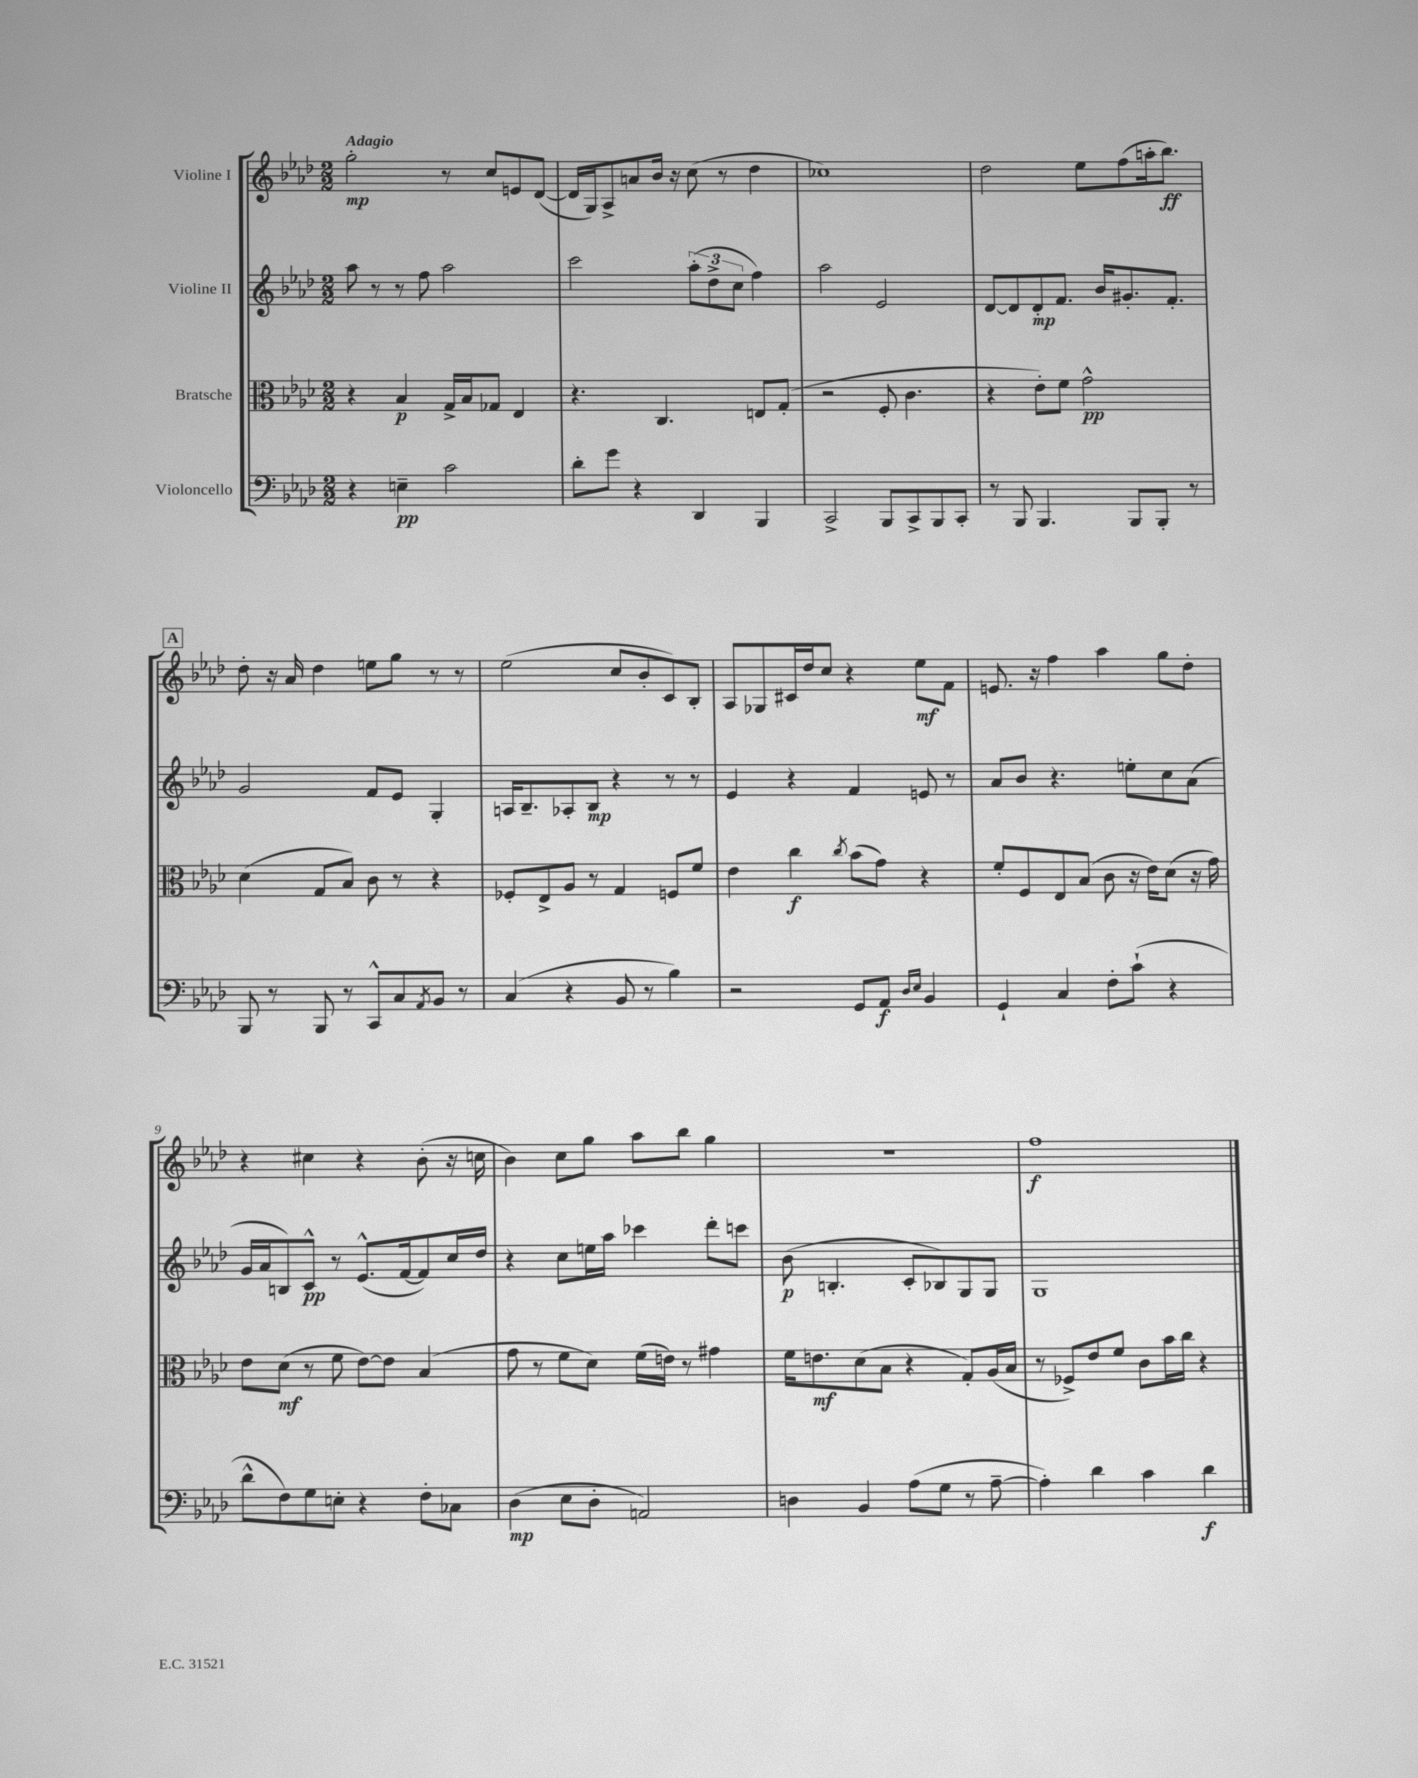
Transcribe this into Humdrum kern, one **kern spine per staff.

**kern	**kern	**kern	**kern
*staff4	*staff3	*staff2	*staff1
*clefF4	*clefC3	*clefG2	*clefG2
*k[b-e-a-d-]	*k[b-e-a-d-]	*k[b-e-a-d-]	*k[b-e-a-d-]
*M2/2	*M2/2	*M2/2	*M2/2
4r	4r	8aa-\	2gg'\
.	.	8r	.
4E~\	4B-/	8r	.
.	.	8ff\	.
2c\	16G^/LL	2aa-\	8r
.	16B-/J	.	.
.	8G-/J	.	8cc/L
.	4E-/	.	8e/
.	.	.	([8d-/J
=	=	=	=
8d-'\L	4.r	2ccc\	16d-/]LL
.	.	.	16G/J)
8g\J	.	.	8A-^/
4r	.	.	8a/
.	4.C/	.	16b-/Jk
.	.	.	16r
4DD-/	.	(12aa-'\L	(8cc\
.	.	12dd-^\	.
.	.	.	8r
.	.	12cc\J	.
4BBB-/	8E/L	4ff\)	4dd-\
.	(8G'/J	.	.
=	=	=	=
2CC^/	2r	2aa-\	1cc-)
8BBB-/L	8F'/	2e-/	.
8CC^/	4.c\	.	.
8BBB-/	.	.	.
8CC'/J	.	.	.
=	=	=	=
8r	4r	[8d-/L	2dd-\
8BBB-/	.	8d-/]	.
4.BBB-/	8e-'\L)	8d-'/	.
.	8f\J	8.f/J	.
.	2g^^\	.	8ee-\L
.	.	16b-/LK	.
8BBB-/L	.	8.g#'/	(8ff\
8BBB-'/J	.	.	16aa'\k
.	.	8.f'/J	8.bb-\J)
8r	.	.	.
=	=	=	=
8BBB-/	(4d-\	2g/	8dd-'\
8r	.	.	16r
.	.	.	16a-/
8BBB-/	8G/L	.	4dd-\
8r	8B-/J)	.	.
8CC^^/L	8c\	8f/L	8ee\L
8C/	8r	8e-/J	8gg\J
8qAA-/	.	.	.
8BB-/J	4r	4G'/	8r
8r	.	.	8r
=	=	=	=
(4C/	8F-'/L	16A/LK	(2ee-\
.	.	8.B-~/	.
.	8E-^/	.	.
4r	8A-/J	8A-'/	.
.	8r	8B-/J	.
8BB-/	4G/	4r	8cc/L
8r	.	.	8b-'/
4B-\)	8F/L	8r	8c/)
.	8f/J	8r	8B-'/J
=	=	=	=
2r	4e-\	4e-/	8A-/L
.	.	.	8G-/
.	4cc\	4r	16c#/L
.	.	.	16dd-/J
.	.	.	8cc/J
.	8qcc/	.	.
8GG/L	(8b-\L	4f/	4r
8AA-/J	8g\J)	.	.
16qqD-/LL	.	.	.
16qqE-/JJ	.	.	.
4BB-/	4r	8e/	8ee-\L
.	.	8r	8f\J
=	=	=	=
4GG`/	8f'/L	8a-/L	8.e/
.	8F/	8b-/J	.
.	.	.	16r
4C/	8E-/	4.r	4ff\
.	(8B-/J	.	.
8F'\L	8c\	.	4aa-\
(8c`\J	16r	8ee'\L	.
.	16e-\LK)	.	.
4r	(8d-\J	8cc\	8gg\L
.	16r	(8a-\J	8dd-'\J
.	16g\)	.	.
=	=	=	=
8d-^^\L	8e-\L	16g/LL	4r
.	.	16a-/J	.
8F\)	(8d-\J	8B/)	.
8G\	8r	8c^^/J	4cc#\
8E'\J	8f\	8r	.
4r	[8e-\L)	(8.e-^^/L	4r
.	8e-\]J	.	.
.	.	[16f/k	.
8F'\L	(4B-/	8f/])	(8b-'\
8C-\J	.	16cc/L	16r
.	.	16dd-/JJ	16cc\
=	=	=	=
(4D-\	8g\	4r	4b-\)
.	8r	.	.
8E-\L	8f\L	8cc\L	8cc\L
8D-'\J	8d-\J)	16ee\L	8gg\J
.	.	16aa-\JJ	.
2AA/)	(16f\LL	4ccc-\	8aa-\L
.	16e\JJ)	.	.
.	8r	.	8bb-\J
.	4g#\	8ddd-'\L	4gg\
.	.	8ccc\J	.
=	=	=	=
4D\	16f\LK	(8b-\	1r
.	8.e\	.	.
.	.	4.B'/	.
4BB-/	(8d-\	.	.
.	8B-\J	.	.
(8A-\L	4r	8c'/L	.
8G\J	.	8B-/)	.
8r	8G'/L)	8G/	.
[8A-~\	(16A-/L	8G/J	.
.	16B-/JJ	.	.
=	=	=	=
4A-'\])	8r	1G	1ff
.	8F-^/L)	.	.
4d-\	8e-/	.	.
.	8f/J	.	.
4c\	8c\L	.	.
.	16b-\L	.	.
.	16cc\JJ	.	.
4d-\	4r	.	.
==	==	==	==
*-	*-	*-	*-
